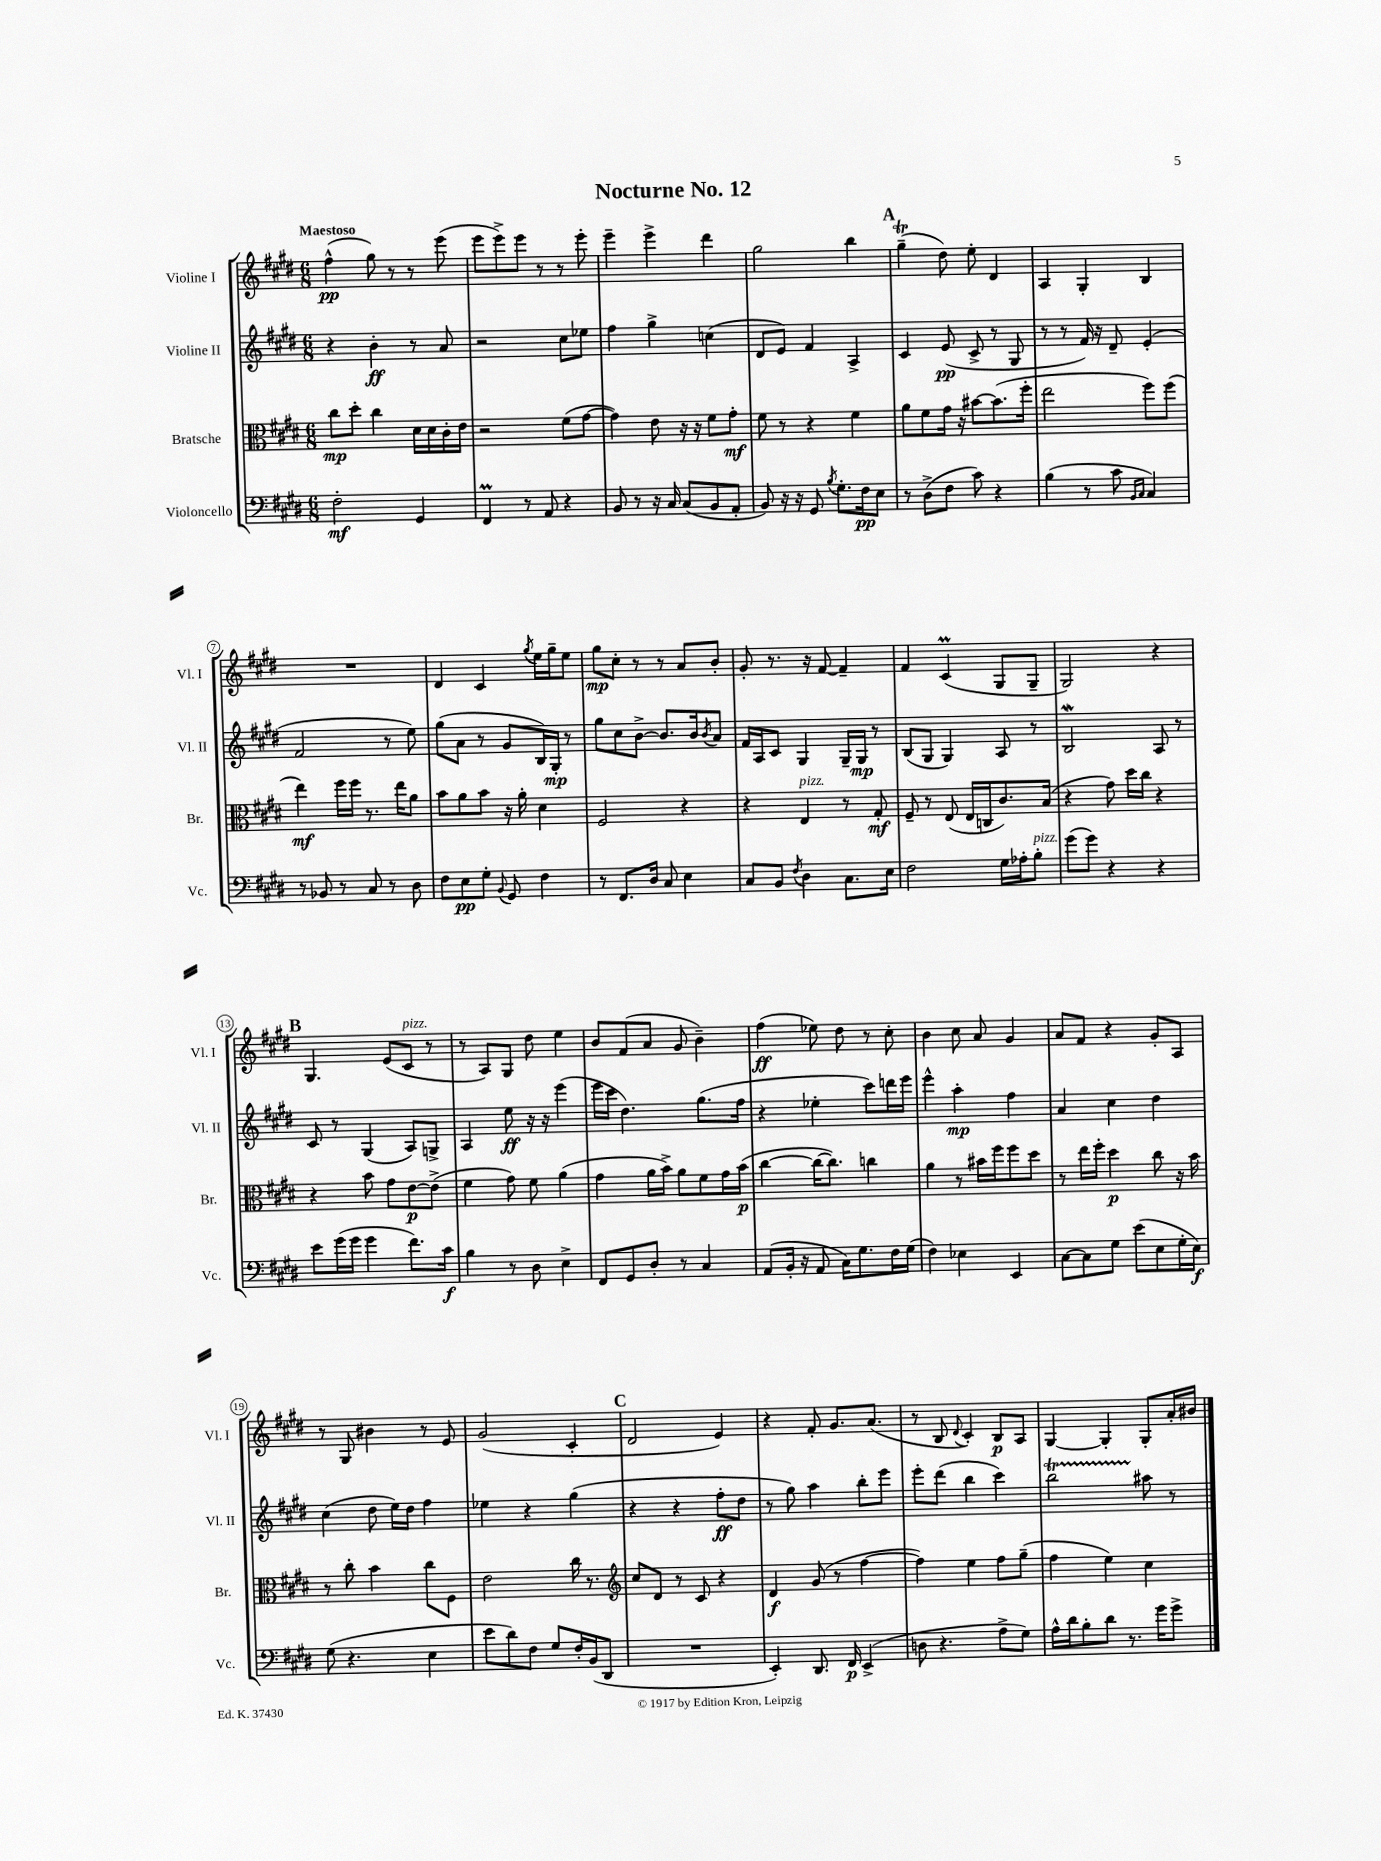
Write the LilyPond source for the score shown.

\header { title = "Nocturne No. 12" }
<<
\new StaffGroup <<
\new Staff = "s0" \with { instrumentName = "Violine I" shortInstrumentName = "Vl. I" } {
    \clef treble \key e \major \numericTimeSignature \time 6/8 \tempo "Maestoso"
    fis''4-^\pp( gis''8) r8 r8 e'''8( |
    e'''8 e'''8->) e'''8 r8 r8 e'''8-. |
    e'''4-- e'''4-> dis'''4 |
    gis''2 b''4 |
    \mark \markup { \bold "A" } gis''4--\trill( dis''8) e''8-. dis'4 |
    a4 gis4-. b4 |
    R2. |
    dis'4 cis'4 \acciaccatura { gis''8 } e''16 gis''16-- e''8 |
    gis''8\mp cis''8-. r8 r8 a'8 b'8-. |
    gis'8-. r8. r16 fis'8~ fis'4-- |
    fis'4 cis'4\prall( gis8 gis8-- |
    gis2) r4 |
    \mark \markup { \bold "B" } gis4. e'8( cis'8^\markup { \italic "pizz." } r8 |
    r8 a8) gis8 dis''8 e''4 |
    b'8 fis'8( a'8 gis'8 b'4--) |
    fis''4\ff( ees''8) dis''8 r8 cis''8-. |
    b'4 cis''8 a'8 gis'4 |
    a'8 fis'8 r4 gis'8-. a8 |
    r8 gis8 bis'4 r8 e'8 |
    gis'2( cis'4-. |
    \mark \markup { \bold "C" } dis'2 e'4) |
    r4 fis'8-. gis'8. a'8.( |
    r8 b8 \appoggiatura { dis'8 } cis'4-.) b8\p a8 |
    gis4~ gis4-. gis8-. a'16-. bis'16 \bar "|." |
}
\new Staff = "s1" \with { instrumentName = "Violine II" shortInstrumentName = "Vl. II" } {
    \clef treble \key e \major \numericTimeSignature \time 6/8
    r4 b'4-.\ff r8 a'8 |
    r2 cis''8 ees''8 |
    fis''4 gis''4-> c''4( |
    dis'8 e'8) fis'4 a4-> |
    \mark \markup { \bold "A" } cis'4 e'8\pp( cis'8-> r8 gis8 |
    r8 r8 fis'16) r16 dis'8-- e'4-.( |
    fis'2 r8 e''8) |
    gis''8( a'8 r8 gis'8 b16) gis16-.\mp r8 |
    gis''8 cis''8 b'8~-> b'8. b'16 \acciaccatura { b'8 } a'8 |
    fis'16 a16 cis'8 gis4 gis16-- gis16\mp r8 |
    b8( gis8 gis4) a8 r8 |
    b2\mordent a8 r8 |
    \mark \markup { \bold "B" } cis'8 r8 gis4( a8) g8-> |
    a4 e''8\ff r16 r16 e'''4( |
    e'''16 cis'''16 dis''4.) gis''8.( fis''16 |
    r4 ees''4-. cis'''8) d'''16 e'''16 |
    e'''4-^ a''4-.\mp fis''4 |
    a'4 cis''4 dis''4 |
    cis''4( dis''8 e''16) dis''16 fis''4 |
    ees''4 r4 gis''4( |
    \mark \markup { \bold "C" } r4 r4 fis''8-.\ff dis''8 |
    r8 gis''8) a''4 b''8-. e'''8 |
    e'''8-. dis'''8( b''4 cis'''4) |
    b''2\startTrillSpan ais''8\stopTrillSpan r8 \bar "|." |
}
\new Staff = "s2" \with { instrumentName = "Bratsche" shortInstrumentName = "Br." } {
    \clef alto \key e \major \numericTimeSignature \time 6/8
    cis''8\mp dis''8-. cis''4 dis'16 dis'16 cis'16-. e'16 |
    r2 fis'8( gis'8~ |
    gis'4) e'8 r16 r16 fis'8 gis'8-.\mf |
    fis'8 r8 r4 fis'4 |
    \mark \markup { \bold "A" } a'8 fis'8 gis'16 r16 bis'8~ bis'8.( fis''16-. |
    e''2 fis''8) fis''8( |
    e''4\mf) fis''16 fis''16 r8. e''16 a'8 |
    b'8 a'8 b'8 r16 a'16-. dis'4 |
    fis2 r4 |
    r4 e4^\markup { \italic "pizz." } r8 gis8-.\mf |
    fis8-- r8 e8( e16 c16 cis'8.) b16( |
    r4 gis'8) dis''16 cis''16 r4 |
    \mark \markup { \bold "B" } r4 b'8 gis'8 e'8~\p e'8->( |
    fis'4 gis'8) fis'8 a'4( |
    gis'4 a'16 b'16->) a'8 fis'8 gis'16 b'16\p( |
    cis''4~ cis''16~ cis''8.) c''4 |
    a'4 r8 bis'16 fis''16 fis''8 dis''8 |
    r8 e''16 fis''16-. dis''4\p cis''8 r16 b'16 |
    r8 cis''8-. b'4 cis''8 fis8 |
    e'2 cis''16 r8. |
    \mark \markup { \bold "C" } \clef treble cis''8 dis'8 r8 cis'8 r4 |
    dis'4\f gis'8( r8 fis''4~ |
    fis''4) e''4 fis''8 gis''8--( |
    fis''4 e''4) cis''4 \bar "|." |
}
\new Staff = "s3" \with { instrumentName = "Violoncello" shortInstrumentName = "Vc." } {
    \clef bass \key e \major \numericTimeSignature \time 6/8
    fis2-.\mf gis,4 |
    fis,4\prall r8 a,8 r4 |
    b,8 r8 r16 cis16 cis8( b,8 a,8-. |
    b,8) r16 r16 gis,8 \acciaccatura { b8 } gis8.-. fis16\pp e8 |
    \mark \markup { \bold "A" } r8 dis8->( fis8 cis'8) r4 |
    b4( r8 cis'8 \grace { b,16 cis16 } cis4) |
    r8 bes,8 r8 cis8 r8 dis8 |
    fis8 e8\pp gis8-. \appoggiatura { b,8 } gis,8 fis4 |
    r8 fis,8. dis16 cis8 e4 |
    cis8 b,8 \acciaccatura { fis8 } dis4 cis8. e16 |
    fis2 gis16 aes16-. b8-.^\markup { \italic "pizz." } |
    gis'8( gis'8) r4 r4 |
    \mark \markup { \bold "B" } e'8 gis'16( gis'16 gis'4 fis'8.) cis'16\f |
    b4 r8 dis8 e4-> |
    fis,8 gis,8 dis8-. r8 cis4 |
    a,8( b,16-. r16 a,8 cis16) gis8. fis16 gis16( |
    fis4) ees4 e,4 |
    cis8~ cis8 gis8 e'8( e8 gis16-. e16\f) |
    gis8( r4. e4 |
    e'8 dis'8) fis8 gis8 fis16-. b,16( dis,8 |
    \mark \markup { \bold "C" } R2. |
    e,4-.) dis,8. fis,16\p e,4->( |
    d8 r4. a8-> gis8) |
    a16-^ dis'16 b8-. dis'8 r8. gis'16 gis'8-> \bar "|." |
}
>>
>>
\layout { \context { \Score \override BarNumber.stencil = #(make-stencil-circler 0.1 0.3 ly:text-interface::print) } }
